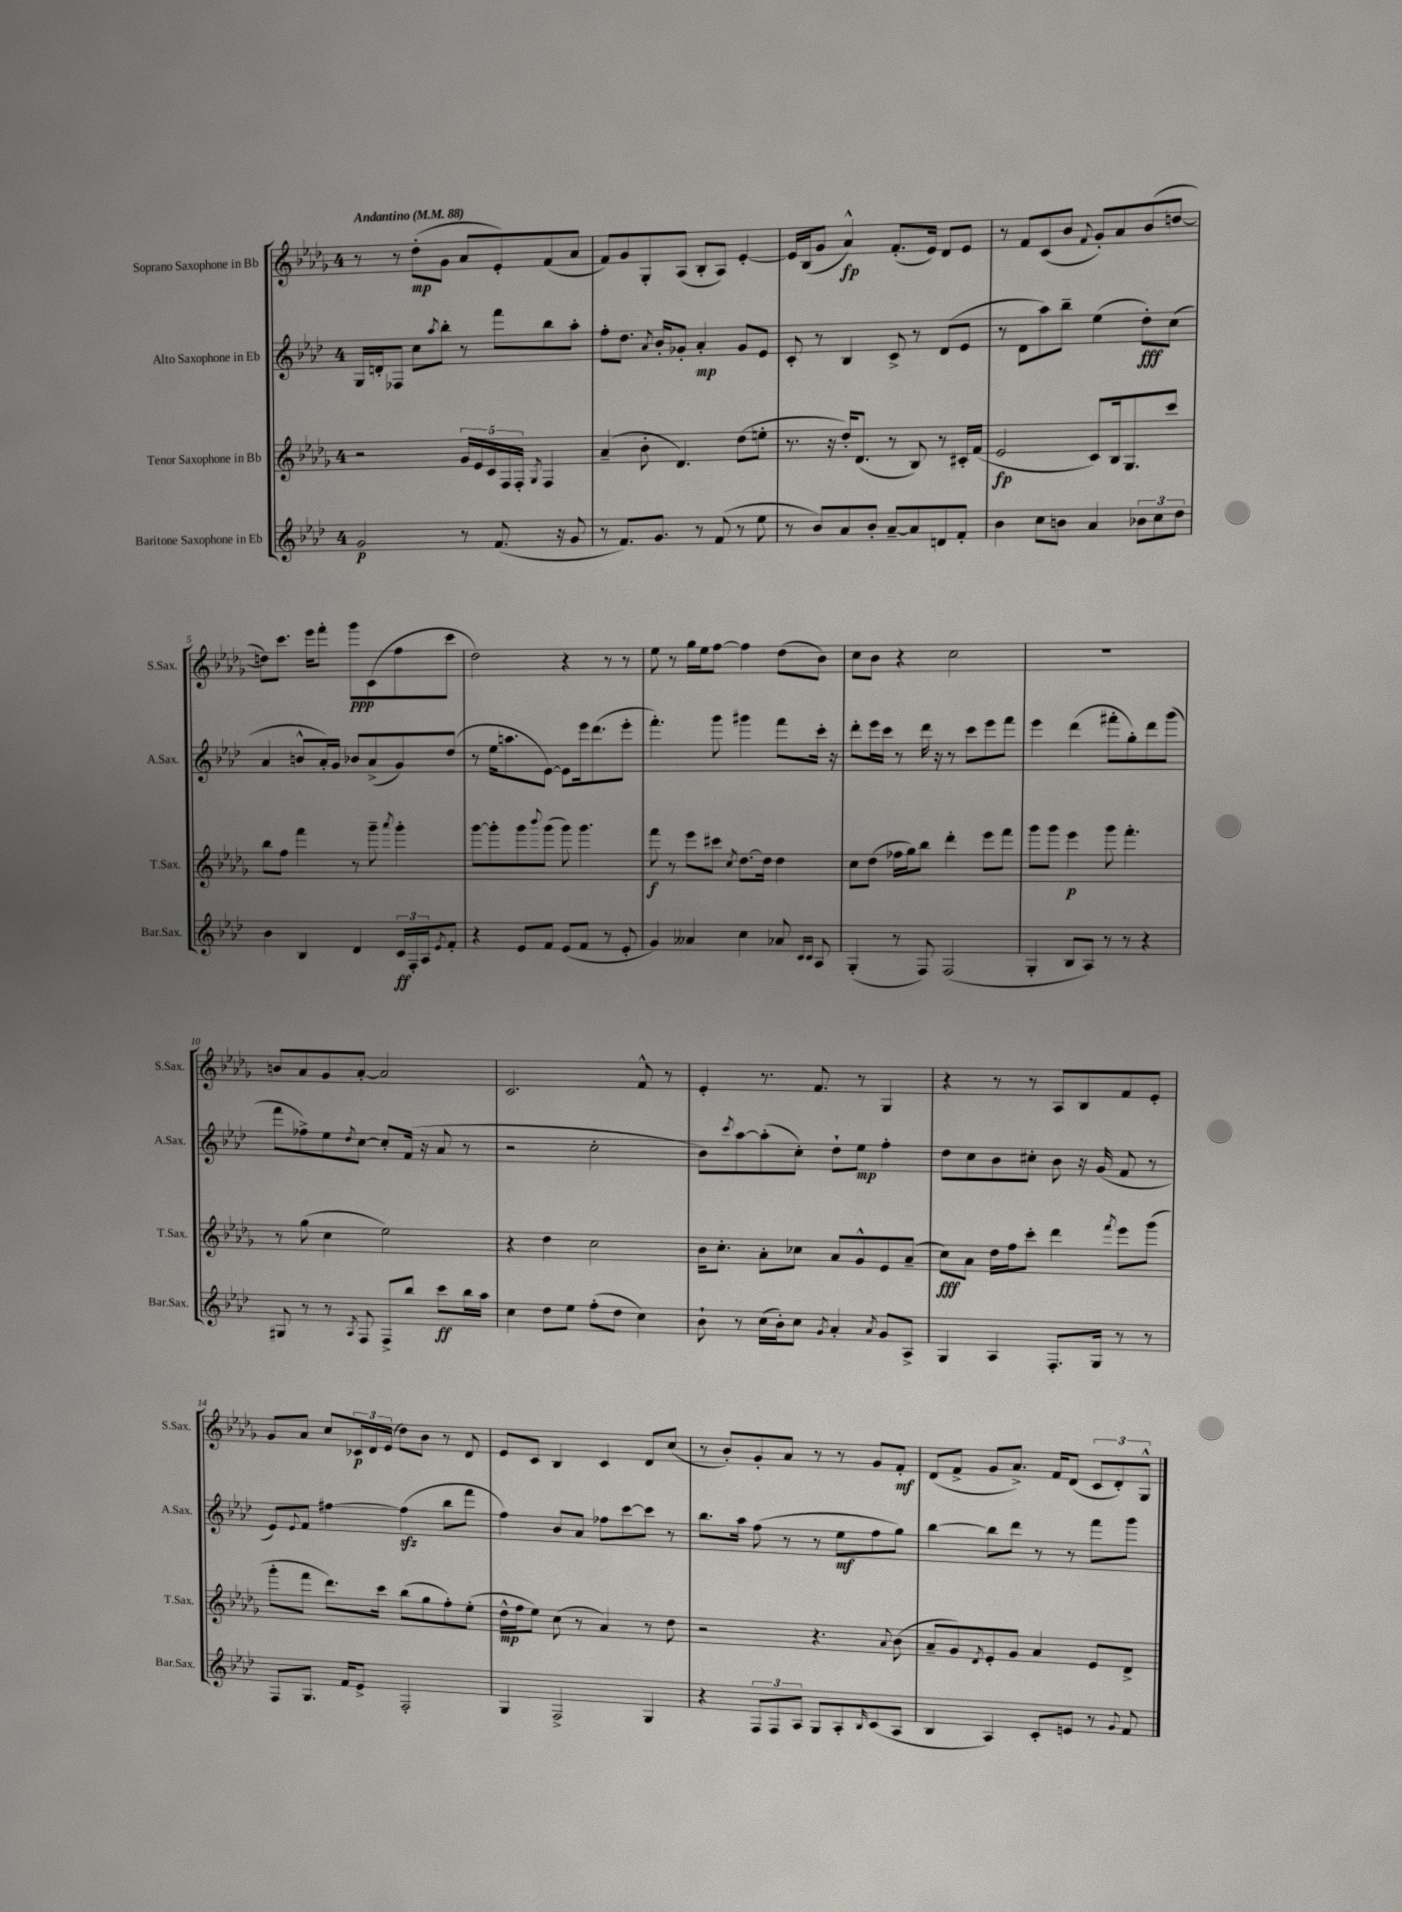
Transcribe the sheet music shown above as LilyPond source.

<<
\new StaffGroup <<
\new Staff = "s0" \with { instrumentName = "Soprano Saxophone in Bb" shortInstrumentName = "S.Sax." } {
    \clef treble \key des \major \once \override Staff.TimeSignature.style = #'single-digit \time 4/4 \tempo "Andantino" 4 = 88
    r8 r8 des''8-.\mp( ges'8 aes'8 ees'8-.) f'8( aes'8 |
    f'8) ges'8 ges8-. aes8( bes8-. aes8) ees'4~-. |
    ees'16 bes16( ges'8 aes'4-^\fp) f'8.-.( ees'16) des'8 ees'8 |
    r8 f'8 c'8( bes'8 \appoggiatura { f'8 } ges'8-.) aes'8 bes'8( d''8~ |
    d''8) c'''8. ees'''16 f'''8-. ges'''8\ppp c'8( f''8 c'''8 |
    des''2) r4 r8 r8 |
    ees''8 r8 ges''16 ees''16 f''8~ f''4 des''8( bes'8) |
    c''8 bes'8 r4 c''2 |
    R1 |
    b'8 aes'8 ges'8 aes'8~-. aes'2 |
    c'2. f'8-^ r8 |
    ees'4-. r8. f'8. r8 ges4 |
    r4 r8 r8 aes8 bes8 f'8 ees'8-. |
    ges'8 aes'8 c''8 \tuplet 3/2 { ces'16\p des'16 ees'16( } des''8) bes'8 r8 des'8 |
    ees'8 c'8 bes4 c'4 des'8 c''8( |
    r8 bes'8-.) ges'8-. aes'8 r8 r8 ges'8 f'8-.\mf |
    des'8( f'8-> ges'8 aes'8.->) f'16 des'8( \tuplet 3/2 { c'8 des'8-.) ges8-^ } \bar "|." |
}
\new Staff = "s1" \with { instrumentName = "Alto Saxophone in Eb" shortInstrumentName = "A.Sax." } {
    \clef treble \key aes \major \once \override Staff.TimeSignature.style = #'single-digit \time 4/4
    g16 d'16-. fes8 c''8 \acciaccatura { aes''8 } bes''8-. r8 f'''8 bes''8 aes''8-. |
    f''8-. des''8. \acciaccatura { aes'8 } bes'16-. ges'8-. aes'4-.\mp ges'8 ees'8 |
    c'8-. r8 bes4 c'8-> r8 des'8( ees'8 |
    r8 des'8 aes''8) bes''8-- ees''4( des''8-.\fff) c''8( |
    aes'4 b'8-^ aes'16-.) g'16 bes'8 aes'8->( g'8) des''8( |
    r8 ees''16 a''8. ees'8~) ees'8 ees'''16 des'''8.( ees'''8-. |
    f'''4.-.) g'''8 gis'''4 f'''8 c'''16-. r16 |
    des'''8-. ees'''16 c'''16 r8 des'''16 r16 r8 c'''8 ees'''8 f'''8 |
    ees'''4 des'''4( fis'''8-. g''8-.) des'''8 g'''8( |
    f'''8 fes''8->) ees''8 \acciaccatura { des''8 } c''8~ c''8-. f'16( r16 aes'8 r8 |
    r2 c''2-. |
    bes'8) \acciaccatura { c'''8 } aes''8~ aes''8-.( c''8-.) des''8-! ees''8\mp f''4-. |
    des''8 c''8 bes'8 cis''8-. bes'8 r16 g'16( f'8 r8 |
    ees'8) \appoggiatura { ees'8 } f'8 fis''4~ fis''4\sfz( bes''8 f'''8 |
    f''4) bes'8 aes'8 fes''8 c'''8~ c'''8 r8 |
    bes''8. aes''16 f''8( r8 r8 ees''8\mf f''8 g''8) |
    bes''4~ bes''8 des'''8 r8 r8 f'''8 g'''8 \bar "|." |
}
\new Staff = "s2" \with { instrumentName = "Tenor Saxophone in Bb" shortInstrumentName = "T.Sax." } {
    \clef treble \key des \major \once \override Staff.TimeSignature.style = #'single-digit \time 4/4
    r2 \tuplet 5/4 { ges'16 ees'16 c'16 f16 f16-. } \acciaccatura { ges8 } f4 |
    aes'4--( bes'8-. des'4.) des''8( e''8-. |
    r8. r16 des''16-.) des'8.( r8 bes8) r8 cis'16-. f'16( |
    ees'2\fp c'8) bes16 ges8. c'''8 |
    bes''8 f''8 f'''4 r8 ges'''8-- \acciaccatura { aes'''8 } ges'''4-. |
    ges'''8~ ges'''8-. ges'''8 \appoggiatura { bes'''8 } ges'''8( ges'''8) ges'''4. |
    f'''8\f r8 ees'''8 cis'''8 \acciaccatura { c''8 } des''8.~ des''16 des''4 |
    c''8 des''8( fes''16 ges''16) bes''8 des'''4-. ees'''8 f'''8 |
    ges'''8 ges'''8 ees'''4\p ges'''8 f'''4.-. |
    r8 ges''8( c''4 ees''2) |
    r4 des''4 c''2 |
    bes'16 c''8.-. aes'8-. ces''8 aes'8 ges'8-^ ees'8 aes'8--( |
    c''8\fff) aes'8 des''16 f''16 c'''8-. des'''4 \acciaccatura { f'''8 } ees'''8 ges'''8( |
    ges'''8-. f'''8 des'''8.) c'''16 bes''8( ges''8 f''8-.) ees''8-.( |
    des''16-^\mp f''16 ees''8) c''8( r8 aes'4) r8 des''8 |
    r2 r4. \appoggiatura { aes'8 } bes'8( |
    aes'8-- ges'8) \acciaccatura { des'8 } ees'8-. ges'8 aes'4 ees'8 des'8-> \bar "|." |
}
\new Staff = "s3" \with { instrumentName = "Baritone Saxophone in Eb" shortInstrumentName = "Bar.Sax." } {
    \clef treble \key aes \major \once \override Staff.TimeSignature.style = #'single-digit \time 4/4
    g'2\p r8 f'8.( r16 g'8 |
    r8 f'8.) g'8. r8 f'8( r8 ees''8 |
    r8 bes'8) aes'8 bes'8-. aes'8~-- aes'8 d'8 f'8-. |
    bes'4 c''8 b'8 aes'4 \tuplet 3/2 { bes'8 c''8 des''8 } |
    bes'4 bes4 des'4 \tuplet 3/2 { c'16\ff f16-. aes16 } \acciaccatura { ees'8 } f'8-. |
    r4 ees'8 f'8 ees'8( f'8 r8 ees'8-. |
    g'4) aeses'4 c''4 aes'8 \grace { c'16 c'16 } aes8 |
    g4-.( r8 f8) f2( |
    g4-. bes8 aes8) r8 r8 r4 |
    gis8 r8 r8 \acciaccatura { aes8 } f8 f8-> bes''8 c'''8\ff bes''16 aes''16 |
    c''4 des''8 ees''8 f''8-.( des''8 c''4) |
    bes'8-! r8 c''16( bes'16-.) c''8 \acciaccatura { g'8 } aes'4-. \acciaccatura { aes'8 } g'8 aes8-> |
    g4 aes4 f8.-. g16 r8 r8 |
    f8 g8. f'16 ees'8-> f2-. |
    g4 f2-> g4 |
    r4 \tuplet 3/2 { f8 f8 aes8 } g8 aes8-. \grace { bes16 } c'8( aes8 |
    bes4 aes4) c'8-. e'8 r8 \appoggiatura { g'8 } f'8 \bar "|." |
}
>>
>>
